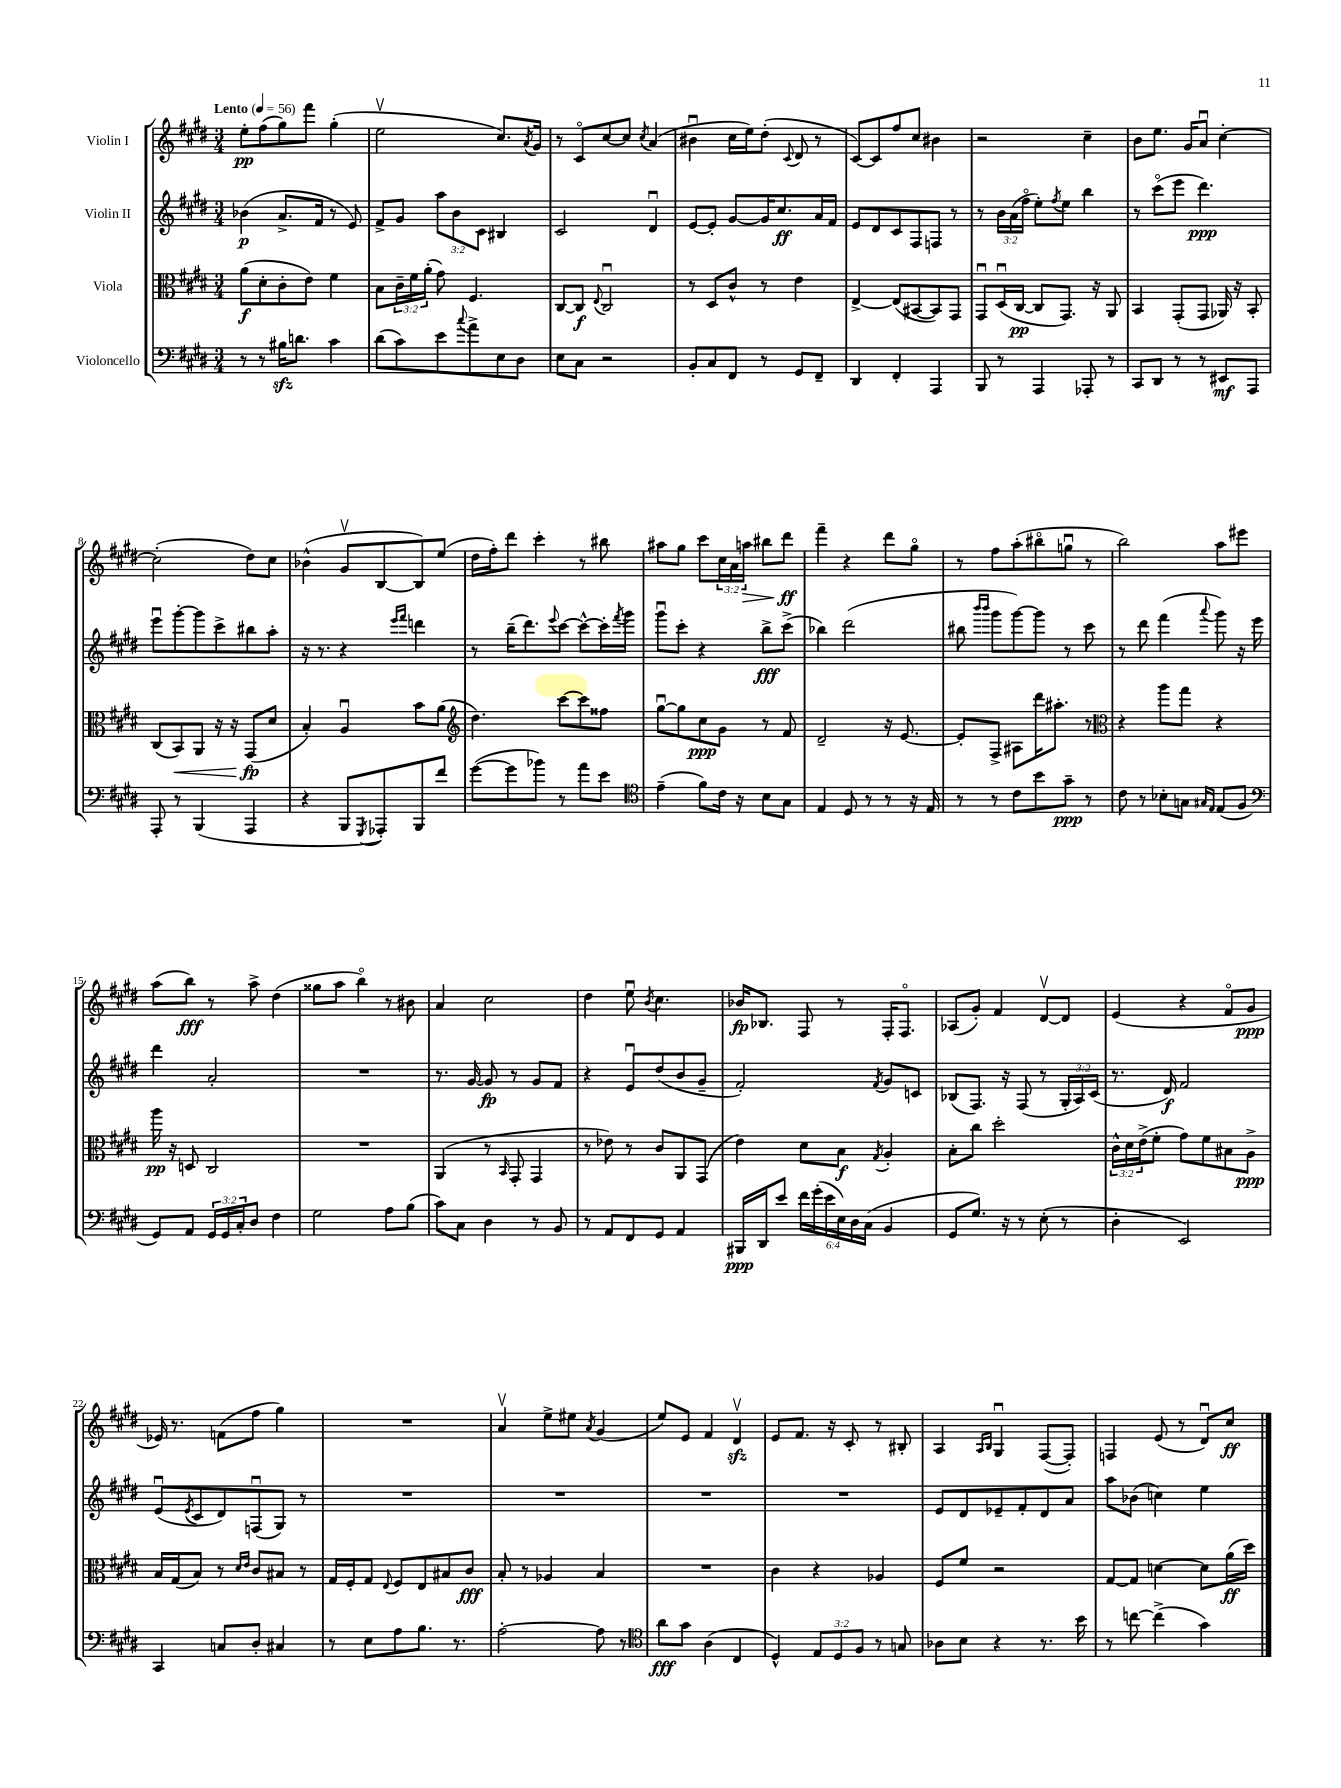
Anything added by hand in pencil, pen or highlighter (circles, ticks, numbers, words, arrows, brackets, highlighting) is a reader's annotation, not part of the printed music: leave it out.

**kern	**kern	**kern	**kern
*staff4	*staff3	*staff2	*staff1
*clefF4	*clefC3	*clefG2	*clefG2
*k[f#c#g#d#]	*k[f#c#g#d#]	*k[f#c#g#d#]	*k[f#c#g#d#]
*M3/4	*M3/4	*M3/4	*M3/4
*MM56	*MM56	*MM56	*MM56
8r	(8a	(4b-	8ee'
8r	8d#'	.	(8ff#
16B#	8c#'	8.a^	8gg#)
8.d	.	.	.
.	8e)	.	8fff#
.	.	16f#	.
4c#	4f#	8r	(4gg#'
.	.	8e)	.
=	=	=	=
(8d#	8B	8f#^	2eev
8c#)	24c#~	8g#	.
.	24f#	.	.
.	(24a'	.	.
8e	8g#)	12aa	.
.	.	12b	.
8qqcc#	.	.	.
8a^	4.F#	.	.
.	.	12c#	.
8E	.	4B#	8.cc#)
8D#	.	.	.
.	.	.	8qa
.	.	.	16g#
=	=	=	=
8E	[8C#	2c#	8r
8C#	8C#]	.	8c#o
.	8qqE	.	.
2r	2C#u	.	[8cc#
.	.	.	8cc#]
.	.	.	8qcc#
.	.	4d#u	(4a
=	=	=	=
8BB'	8r	[8e	4b#u
8C#	8D#	8e']	.
8FF#	8c#^^	[8g#	16cc#
.	.	.	16ee)
8r	8r	16g#]	(8dd#'
.	.	8.cc#	.
.	.	.	8qqc#
8GG#	4e	.	8d#
8FF#~	.	16a	8r
.	.	16f#	.
=	=	=	=
4DD#	[4E^	8e	[8c#)
.	.	8d#	8c#]
4FF#'	(8E]	8c#	8ff#
.	[8BB#	8F#	8cc#
4AAA	8BB#])	8F	4b#
.	8GG#	8r	.
=	=	=	=
8BBB	8GG#u	8r	2r
8r	(16D#u	24b	.
.	.	(24a	.
.	[16C#	.	.
.	.	24ff#o	.
4AAA	8C#]	8ee')	.
.	.	8qff#	.
.	8.GG#)	8ee	.
8AAA-'	.	4bb	4cc#~
.	16r	.	.
8r	8AA	.	.
=	=	=	=
8CC#	4BB	8r	8b
8DD#	.	(8ccc#o	8.ee
8r	(8GG#'	8eee	.
.	.	.	16g#
8r	8GG#	4.ddd#)	8au
8EE#	16AA-)	.	[4cc#'
.	16r	.	.
8AAA	8BB'	.	.
=	=	=	=
8AAA'	(8C#	8eeeu	(2cc#']
8r	8BB)	[8ggg#'	.
(4BBB	8AA	8ggg#]	.
.	16r	8ccc#^	.
.	16r	.	.
4AAA	(8GG#	8bb#	8dd#)
.	8d#	8aa'	8cc#
=	=	=	=
4r	4B')	16r	(4b-^^
.	.	8.r	.
8BBB	4Au	4r	8g#v
8qGGG#	.	.	.
8AAA-')	.	.	[8B
.	.	16qqeee	.
.	.	16qqfff#	.
8BBB	8b	4ddd	8B])
8f#	(8a	.	(8ee
=	=	=	=
*	*clefG2	*	*
([8g#	4.dd#)	8r	16dd#
.	.	.	16ff#')
8g#]	.	(16bb~	8ddd#
.	.	8.ddd#)	.
8b-)	.	.	4ccc#'
.	.	8qqeee	.
8r	[8ccc#	[8ccc#	.
8a	8ccc#]	8ccc#^^_	8r
8e	8ff##	16ccc#']	8bb#
.	.	8qfff#	.
.	.	16ggg#	.
=	=	=	=
*clefC4	*	*	*
(4e~	[8gg#u	8ggg#u	8aa#
.	8gg#]	8ccc#'	8gg#
8f#)	8cc#	4r	8ccc#
16c#	8g#	.	24cc#
.	.	.	24a
16r	.	.	.
.	.	.	24aa
8B	8r	8bb^	8bb#
8G#	8f#	(8ccc#^	8ddd#
=	=	=	=
4E	2d#~	4bb-)	4fff#~
8D#	.	(2ddd#	4r
8r	.	.	.
8r	16r	.	8ddd#
.	[8.e	.	.
16r	.	.	8gg#o
16E	.	.	.
=	=	=	=
8r	8e']	8bb#	8r
.	.	16qqbbb	.
.	.	16qqbbb	.
8r	8F#^	8ggg#	8ff#
8c#	8A#	[8ggg#)	(8aa'
8b	16ddd#	8ggg#]	8bb#o
.	8.aa#'	.	.
8g#~	.	8r	8ggu
8r	8r	8ccc#	8r
=	=	=	=
*	*clefC3	*	*
8c#	4r	8r	2bb)
8r	.	8ddd#	.
8B-'	8aa	(4fff#	.
8G	8gg#	.	.
16qqG#	.	.	.
16qqE	.	8qqaaa	.
(8E	4r	8ggg#)	8aa
8F#	.	16r	8eee#
.	.	16eee	.
=	=	=	=
*clefF4	*	*	*
8GG#)	16aa	4ddd#	(8aa
.	16r	.	.
8AA	8D	.	8bb)
24GG#	2C#	2a'	8r
24GG#	.	.	.
24C#'	.	.	.
8D#	.	.	8aa^
4F#	.	.	(4dd#
=	=	=	=
2G#	2.r	2.r	8gg##
.	.	.	8aa
.	.	.	4bbo)
8A	.	.	8r
(8B	.	.	8b#
=	=	=	=
8c#)	(4AA	8.r	4a
8C#	.	.	.
.	.	[16g#	.
4D#	8r	8g#]	2cc#
.	16qqBB	.	.
.	8GG#'	8r	.
8r	4GG#	8g#	.
8BB	.	8f#	.
=	=	=	=
8r	8r	4r	4dd#
8AA	8e-)	.	.
8FF#	8r	8eu	8eeu
.	.	.	8qb
8GG#	8c#	(8dd#	4.cc#
4AA	8AA	8b	.
.	(8GG#	8g#~	.
=	=	=	=
16BBB#	4e)	2f#')	16b-
16DD#	.	.	8.B-
8e	.	.	.
24f#	8d#	.	8F#
(24g#'	.	.	.
24e	.	.	.
24E)	8B	.	8r
24D#	.	.	.
(24C#	.	.	.
.	8qG#	8qf#	.
4BB	4A'	8g#	16F#'
.	.	.	8.F#o
.	.	8c	.
=	=	=	=
8GG#	8B'	(8B-	(8A-
8.G#)	8cc#	8.F#)	8g#')
.	2dd#'	.	4f#
16r	.	16r	.
8r	.	(8F#	.
(8E'	.	8r	[8d#v
8r	.	24G#'	8d#]
.	.	24A)	.
.	.	(24c#	.
=	=	=	=
4D#'	24c#^^	8.r	(4e
.	24d#	.	.
.	(24e^	.	.
.	8f#'	.	.
.	.	16d#)	.
2EE)	8g#)	2f#	4r
.	8f#	.	.
.	8B#	.	8f#o
.	8A^	.	8g#
=	=	=	=
4CC#	16B	(8eu	16e-)
.	(16G#	.	8.r
.	.	8qe	.
.	8B)	8c#	.
8C	8r	8d#)	(8f
.	16qqd#	.	.
.	16qqe	.	.
8D#'	8c#	(8Fu	8ff#
4C#	8B#	8G#)	4gg#)
.	8r	8r	.
=	=	=	=
8r	16G#	2.r	2.r
.	16F#'	.	.
8E	8G#	.	.
.	8qqE	.	.
8A	8F#	.	.
8.B	8E	.	.
.	8B#	.	.
8.r	.	.	.
.	8c#	.	.
=	=	=	=
[2A'	8B'	2.r	4av
.	8r	.	.
.	4A-	.	8ee^
.	.	.	8ee#
.	.	.	8qa
8A]	4B	.	(4g#
8r	.	.	.
=	=	=	=
*clefC4	*	*	*
8a	2.r	2.r	8ee)
8g#	.	.	8e
(4A	.	.	4f#
4C#	.	.	4d#v
=	=	=	=
4D#^^)	4c#	2.r	8e
.	.	.	8.f#
12E	4r	.	.
.	.	.	16r
12D#	.	.	.
.	.	.	8c#'
12F#	.	.	.
8r	4A-	.	8r
8G	.	.	8B#'
=	=	=	=
8A-	8F#	8e	4A
8B	8f#	8d#	.
.	.	.	16qqA
.	.	.	16qqB
4r	2r	8e-~	4G#u
.	.	8f#'	.
8.r	.	8d#	([8F#
.	.	8a	8F#'])
16b	.	.	.
=	=	=	=
8r	[8G#	8aa	4F
[8cc	8G#]	(8b-	.
(4cc^]	[4d	4cc)	(8e
.	.	.	8r
4g#)	8d]	4ee	8d#u)
.	(16a	.	8cc#
.	16dd#)	.	.
==	==	==	==
*-	*-	*-	*-
